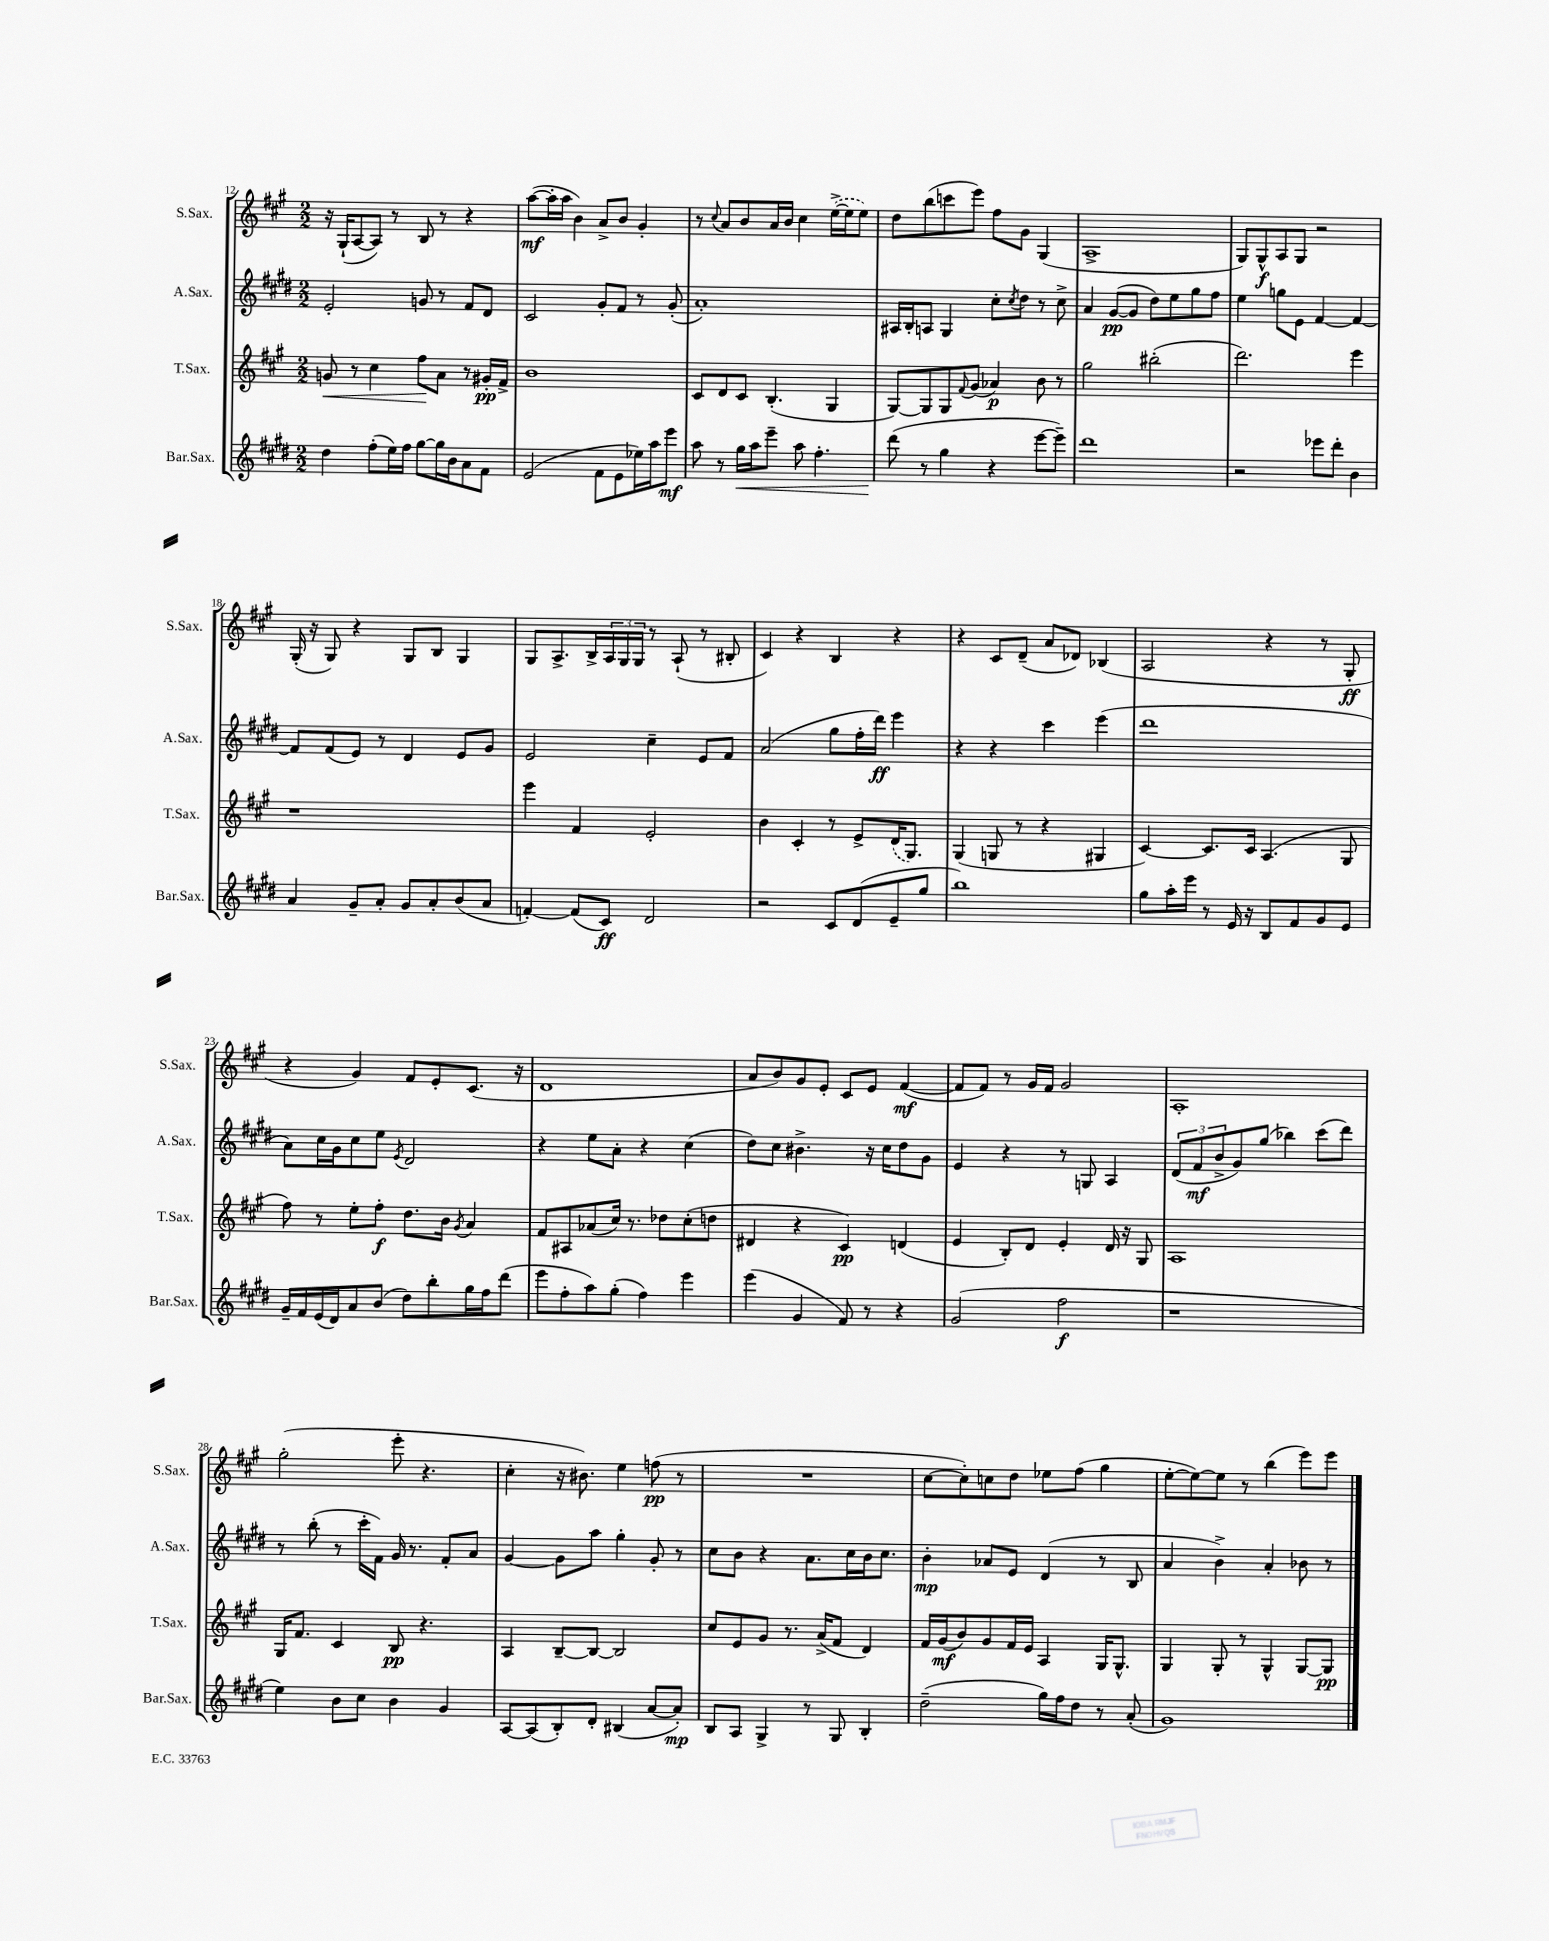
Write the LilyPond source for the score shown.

<<
\new StaffGroup <<
\new Staff = "s0" \with { instrumentName = "S.Sax." shortInstrumentName = "S.Sax." } {
    \clef treble \key a \major \numericTimeSignature \time 2/2
    r16 gis16-!( a8~ a8) r8 b8 r8 r4 |
    a''8~\mf( a''16-. a''16 b'4) a'8-> b'8 gis'4-. |
    r8 \appoggiatura { cis''8 } a'8 b'8 a'16 b'16 cis''4 \once \slurDashed e''16~->( e''16 e''8) |
    d''8 b''8( c'''8 e'''8) fis''8 gis'8 gis4( |
    a1-> |
    gis8) gis8-^\f a8 gis8 r2 |
    gis16-.( r16 gis8) r4 gis8 b8 gis4 |
    gis8 a8.-> b16-> \tuplet 3/2 { a16 gis16 gis16 } r8 a8-!( r8 bis8-. |
    cis'4) r4 b4 r4 |
    r4 cis'8 d'8--( a'8 des'8) bes4( |
    a2 r4 r8 gis8-.\ff |
    r4 gis'4) fis'8 e'8-. cis'8.( r16 |
    d'1 |
    a'8 b'8) gis'8 e'8-. cis'8 e'8 fis'4~\mf( |
    fis'8 fis'8) r8 gis'16 fis'16 gis'2 |
    a1-. |
    gis''2-.( e'''8-. r4. |
    cis''4-. r16 bis'8.) e''4 f''8\pp( r8 |
    R1 |
    cis''8~ cis''8-.) c''8 d''8 ees''8 fis''8( gis''4 |
    e''8~-. e''8~) e''8 r8 b''4( e'''8) e'''8 \bar "|." |
}
\new Staff = "s1" \with { instrumentName = "A.Sax." shortInstrumentName = "A.Sax." } {
    \clef treble \key e \major \numericTimeSignature \time 2/2
    e'2-. g'8 r8 fis'8 dis'8 |
    cis'2 gis'8-. fis'8 r8 gis'8-.( |
    a'1-.) |
    ais16 b16-. a8 gis4 cis''8-. \acciaccatura { cis''8 } dis''8 r8 cis''8-> |
    a'4 gis'8~\pp( gis'8 dis''8) e''8 gis''8 fis''8 |
    e''4 g''8 e'8 fis'4~ fis'4~ |
    fis'8 fis'8( e'8) r8 dis'4 e'8 gis'8 |
    e'2 cis''4-- e'8 fis'8 |
    a'2( gis''8 fis''16-. dis'''16\ff) e'''4 |
    r4 r4 cis'''4 e'''4( |
    dis'''1 |
    a'8) cis''16 gis'16 cis''8 e''8 \acciaccatura { e'8 } dis'2 |
    r4 e''8 a'8-. r4 cis''4( |
    dis''8) cis''8 bis'4.-> r16 cis''16 dis''8 gis'8 |
    e'4 r4 r8 g8 a4 |
    \tuplet 3/2 { dis'8( fis'8\mf b'8-> } gis'8) gis''8( bes''4) cis'''8( dis'''8) |
    r8 b''8-.( r8 cis'''16-. fis'16) gis'16 r8. fis'8-. a'8 |
    gis'4~ gis'8 a''8 gis''4-. gis'8-. r8 |
    cis''8 b'8 r4 a'8. cis''16 b'16 cis''8. |
    b'4-.\mp aes'8 e'8 dis'4( r8 b8 |
    a'4 b'4->) a'4-. bes'8 r8 \bar "|." |
}
\new Staff = "s2" \with { instrumentName = "T.Sax." shortInstrumentName = "T.Sax." } {
    \clef treble \key a \major \numericTimeSignature \time 2/2
    g'8\< r8 cis''4 fis''8\! a'8 r8 gis'16-.\pp fis'16-> |
    b'1 |
    cis'8 d'8 cis'8 b4.-.( gis4 |
    gis8~) gis8 gis8 \appoggiatura { fis'8 } gis'8( aes'4\p) b'8 r8 |
    gis''2 bis''2-.( |
    d'''2.) e'''4 |
    r1 |
    e'''4 fis'4 e'2-. |
    b'4 cis'4-. r8 e'8-> \once \slurDashed d'16( gis8.) |
    gis4( g8 r8 r4 gis4 |
    cis'4~) cis'8. cis'16 a4.( gis8 |
    fis''8) r8 e''8-. fis''8-.\f d''8. b'16 \acciaccatura { gis'8 } a'4 |
    fis'8 ais8 aes'8( cis''16) r8. des''8 cis''8-.( d''8 |
    dis'4 r4 cis'4\pp) d'4( |
    e'4 b8-.) d'8 e'4-. d'16 r16 gis8 |
    a1 |
    gis16 fis'8. cis'4 b8\pp r4. |
    a4 b8~-- b8~ b2 |
    cis''8 e'8 gis'8 r8. a'16->( fis'8 d'4) |
    fis'16 gis'16\mf( b'8) gis'8 fis'16 e'16 a4 gis16 gis8.-^ |
    gis4 gis8-. r8 gis4-^ gis8~ gis8\pp \bar "|." |
}
\new Staff = "s3" \with { instrumentName = "Bar.Sax." shortInstrumentName = "Bar.Sax." } {
    \clef treble \key e \major \numericTimeSignature \time 2/2
    dis''4 fis''8-.( e''16) fis''16 gis''8~ gis''16 b'16 a'8 fis'8 |
    e'2( fis'8 e'8 ees''16) a''16 e'''8\mf |
    a''8 r8 gis''16\< a''16 e'''8-- a''8 fis''4.-. |
    dis'''8\!( r8 gis''4 r4 e'''8~ e'''8--) |
    dis'''1 |
    r2 ees'''8 dis'''8-. b'4 |
    a'4 gis'8-- a'8-. gis'8 a'8-. b'8( a'8 |
    f'4~-.) f'8( cis'8\ff) dis'2 |
    r2 cis'8 dis'8( e'8-- gis''8 |
    b''1) |
    gis''8 a''16-. e'''16 r8 e'16 r16 b8 fis'8 gis'8 e'8 |
    gis'16-- fis'16 e'16( dis'16) a'8 b'8( dis''8) b''8-. gis''16 fis''16 dis'''8( |
    e'''8 fis''8-. a''8) gis''8-.( fis''4) e'''4 |
    e'''4( gis'4 fis'8) r8 r4 |
    gis'2( fis''2\f |
    r1 |
    e''4) b'8 cis''8 b'4 gis'4 |
    a8~ a8( b8-.) dis'8-. bis4( a'8~ a'8-.\mp) |
    b8 a8 gis4-> r8 gis8 b4-. |
    dis''2--( gis''16) fis''16 dis''8 r8 a'8-.( |
    gis'1) \bar "|." |
}
>>
>>
\layout { \context { \Score currentBarNumber = #12 } }
